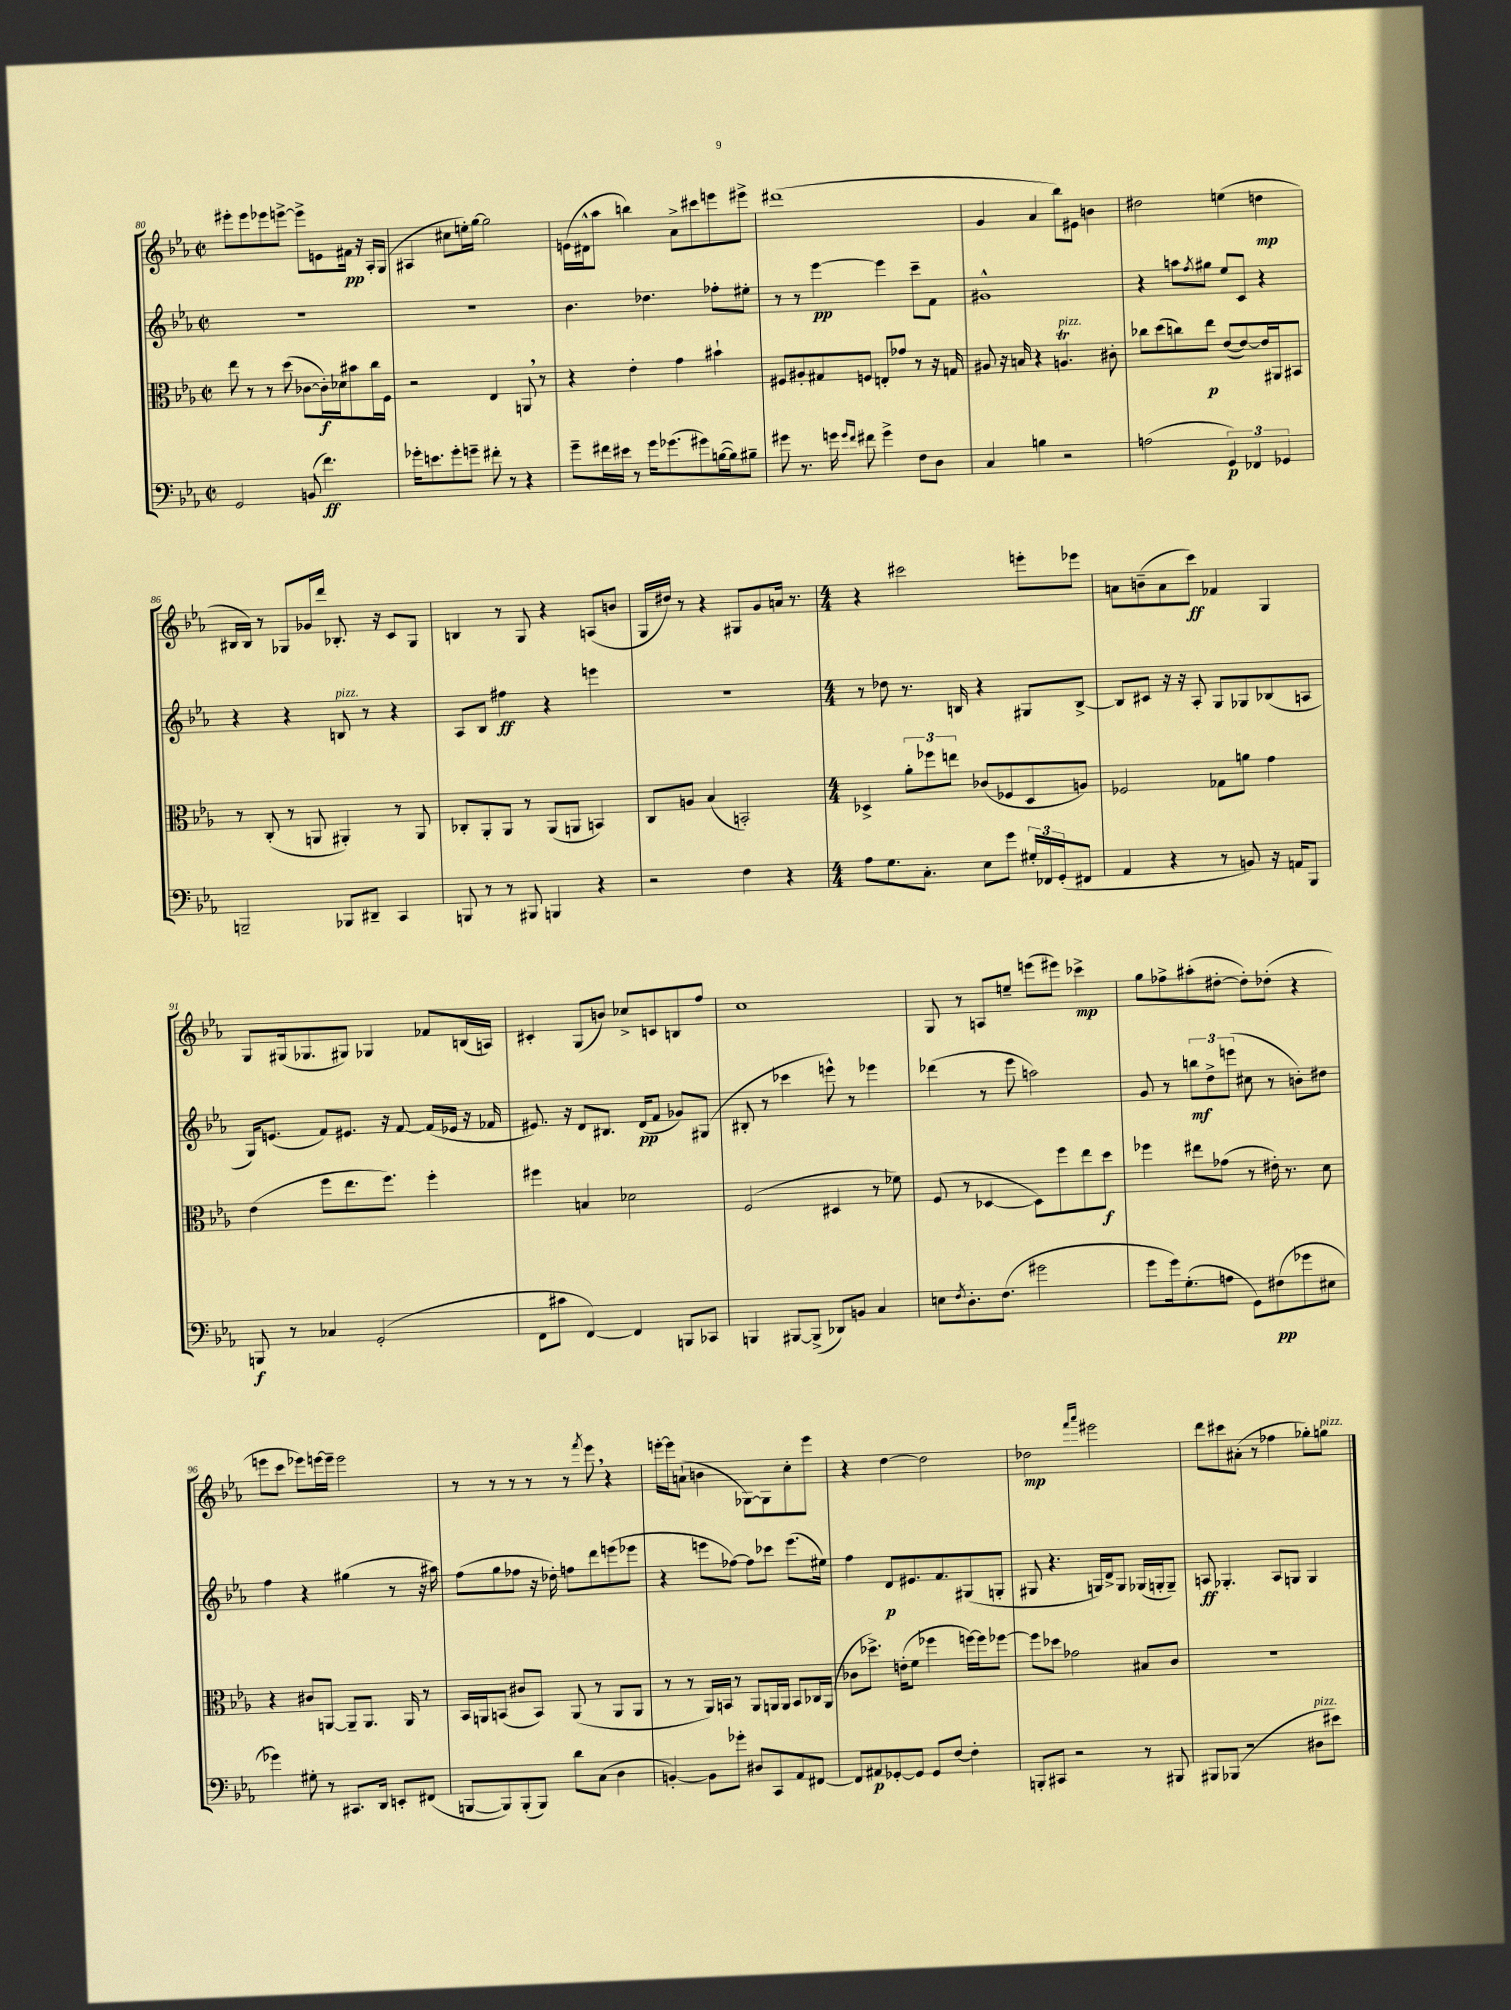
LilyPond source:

<<
\new StaffGroup <<
\new Staff = "s0" {
    \clef treble \key ees \major \defaultTimeSignature \time 2/2
    eis'''8-. eis'''8 ees'''8 e'''8~-> e'''8-> e'8 fis'16\pp r16 aes16-. g16( |
    ais4 cis''8 e''16-.) g''16~ g''2 |
    e'16( dis'16-^ aes''8 b''4) aes'8-> cis'''8 e'''8 eis'''8-> |
    dis'''1( |
    g'4 aes'4 bes''8) eis'8 b'4 |
    dis''2 e''4( d''4\mp |
    bis16 bis16) r8 ges8 ges'16 d'''16 bes8.-. r16 c'8 ges8 |
    b4 r8 g8 r4 a8( b'8 |
    g16 dis''16) r8 r4 gis8 g'8 a'16 r8. |
    \numericTimeSignature \time 4/4 r4 cis'''2 e'''8-. ees'''8 |
    a'8 b'8--( a'8 c'''8\ff) fes'4 g4 |
    g8 gis16( ges8. gis8) ges4 fes'8 b16( a16) |
    cis'4-. g8( b'8) ces''8-> c'8 b8 f''8 |
    c''1 |
    g8 r8 a8 e''8-- e'''8( eis'''8) ces'''4->\mp |
    g''8 fes''8-> ais''8-.( dis''8~-. dis''8-.) des''8-.( r4 |
    e'''8 c'''8 ees'''8) e'''16~ e'''16-- e'''2 |
    r8 r8 r8 r8 r8 \acciaccatura { f'''8 } ees'''8 \breathe r4 |
    e'''16~-. e'''16 a'8-!( b'4 ges8~) ges8 c''8-. e'''8 |
    r4 d''4~ d''2 |
    des''2\mp \grace { f'''16 aes'''16 } eis'''2 |
    d'''8 cis'''8 ais'8-.( r8 fes''4 ges''8-.) g''8^\markup { \italic "pizz." } \bar "|." |
}
\new Staff = "s1" {
    \clef treble \key ees \major \defaultTimeSignature \time 2/2
    R1 |
    R1 |
    bes'4. des''4. fes''8-. eis''8-. |
    r8 r8 ees'''4~\pp ees'''4 c'''8-- f'8 |
    gis'1-^ |
    r4 a''8 \acciaccatura { f''8 } gis''8 ees''8 c'8 r4 |
    r4 r4 b8^\markup { \italic "pizz." } r8 r4 |
    aes8 bes8 fis''4\ff r4 e'''4 |
    r1 |
    \numericTimeSignature \time 4/4 r8 des''8 r8. b16 r4 gis8 b8~-> |
    b8 cis'8 r16 r16 aes8-. g8 ges8 bes8( a8 |
    g16) e'8.( f'8) eis'8. r16 f'8~ f'16( ees'16 r16 fes'16 |
    eis'8.) r16 d'8 bis8. d'16\pp( f'8 ges'8) gis8( |
    bis8-. r8 ces'''4 e'''8-^) r8 ees'''4 |
    des'''4( r8 ees'''8 a''2) |
    g'8 r8 \tuplet 3/2 { b''8\mf d''8-> e'''8( } cis''8 r8 b'8-.) dis''8 |
    f''4 r4 gis''4( r8 r16 ais''16) |
    f''8( g''8 fes''8 r16 des''16-.) f''8 d'''8 e'''8( ees'''8 |
    r4 e'''8 fes''8~) fes''8 ces'''8 e'''8.( eis''16) |
    f''4 d'8\p eis'8. f'8. gis8( g8-. |
    gis8 r4. g16) d'16-> g8 ges16( g16-. g8--) |
    a8\ff ges4.-. a8 g8 g4 \bar "|." |
}
\new Staff = "s2" {
    \clef alto \key ees \major \defaultTimeSignature \time 2/2
    ees''8 r8 r8 d''8( ces'8~ ces'16-.\f) des'16 bis'8 c''16 f16 |
    r2 ees4 a,8 \breathe r8 |
    r4 ees'4-. g'4 bis'4-! |
    fis8 ais8-. gis8 f8 e8-. ges'8 r8 r16 g16 |
    ais8 r16 b16 r4 a4.\trill^\markup { \italic "pizz." } cis'8-. |
    ces''8 d''8( c''8) ees''8\p ees'8~( ees'8~) ees'16 ais,16 bis,8 |
    r8 c8-.( r8 a,8 ais,4-.) r8 ais,8 |
    ces8-. aes,8-. aes,8 r8 aes,8( a,8 b,4) |
    c8 a8 bes4( b,2-.) |
    \numericTimeSignature \time 4/4 des4-> \tuplet 3/2 { aes'8-. fes''8 e''8 } ces'8( fes8 des8 a8) |
    fes2 ges8 a'8 g'4 |
    ees'4( f''8 ees''8. f''8.) f''4-. |
    fis''4 b4 des'2 |
    f2( dis4 r8 fes'8) |
    f8( r8 des4~ des8) f''8 ees''8 d''8\f |
    fes''4 eis''8 ges'8( r8 eis'16-.) r8. d'8 |
    r4 cis'8 a,8~ a,8-- a,8. a,16 r8 |
    bes,16 a,16 b,8( cis'8 b,8) a,8( r8 a,8 a,8 |
    r8 r8 aes,16) b,16 r8 aes,8 a,16 a,16 b,8 ces16 a,16( |
    ces'8 des''8.->) e'16-.( f'8 fes''4 f''16~) f''16 fes''8~ |
    fes''8 des''8 ges'2 bis8 c'8 |
    R1 \bar "|." |
}
\new Staff = "s3" {
    \clef bass \key ees \major \defaultTimeSignature \time 2/2
    g,2 b,8( f'4.\ff) |
    ges'16-. e'8. ges'8-. g'8-- fis'8-. r8 r4 |
    g'8-- fis'16 eis'16 r8 g'16 ges'8.( gis'8) b16~( b16) bis8-- |
    gis'8 r8. g'16 \grace { g'16 f'16 } fis'8 g'4-> f8 d8 |
    c4 b4 r2 |
    a2( \tuplet 3/2 { g,4\p) fes,4 ges,4 } |
    b,,2-- bes,,8 dis,8-- c,4 |
    b,,8 r8 r8 bis,,8 b,,4 r4 |
    r2 f4 r4 |
    \numericTimeSignature \time 4/4 aes8 g8. c8.-. ees8 g'8 \tuplet 3/2 { gis16-. fes,16 g,16-.( } fis,8 |
    aes,4 r4 r8 b,8) r16 a,16 bes,,8 |
    b,,8\f r8 ces4 g,2-.( |
    f,8 cis'8 f,4~) f,4 b,,8 ces,8 |
    b,,4 bis,,8~ bis,,8->( des,8) b,8 c4 |
    e8 \acciaccatura { f8 } d8.-. f8.( gis'2 |
    g'8 g'16) g8.-.( a8 g,8) fis8\pp( ges'8 eis8 |
    ges'4) gis8-. r8 cis,8. d,16 e,8-. fis,8( |
    b,,8~ b,,8) b,,8-.( b,,8) d'8 c8( d4 |
    b,4~-.) b,8 ges'8-. dis8 c,8 aes,8 fis,8~ |
    fis,8 ais,8\p ges,8~-. ges,8 ges,8 f8~ f4-. |
    b,,8-. cis,8 r2 r8 bis,,8 |
    bis,,8 bes,,8( r2 dis8^\markup { \italic "pizz." } eis'8) \bar "|." |
}
>>
>>
\layout { \context { \Score currentBarNumber = #80 } }
